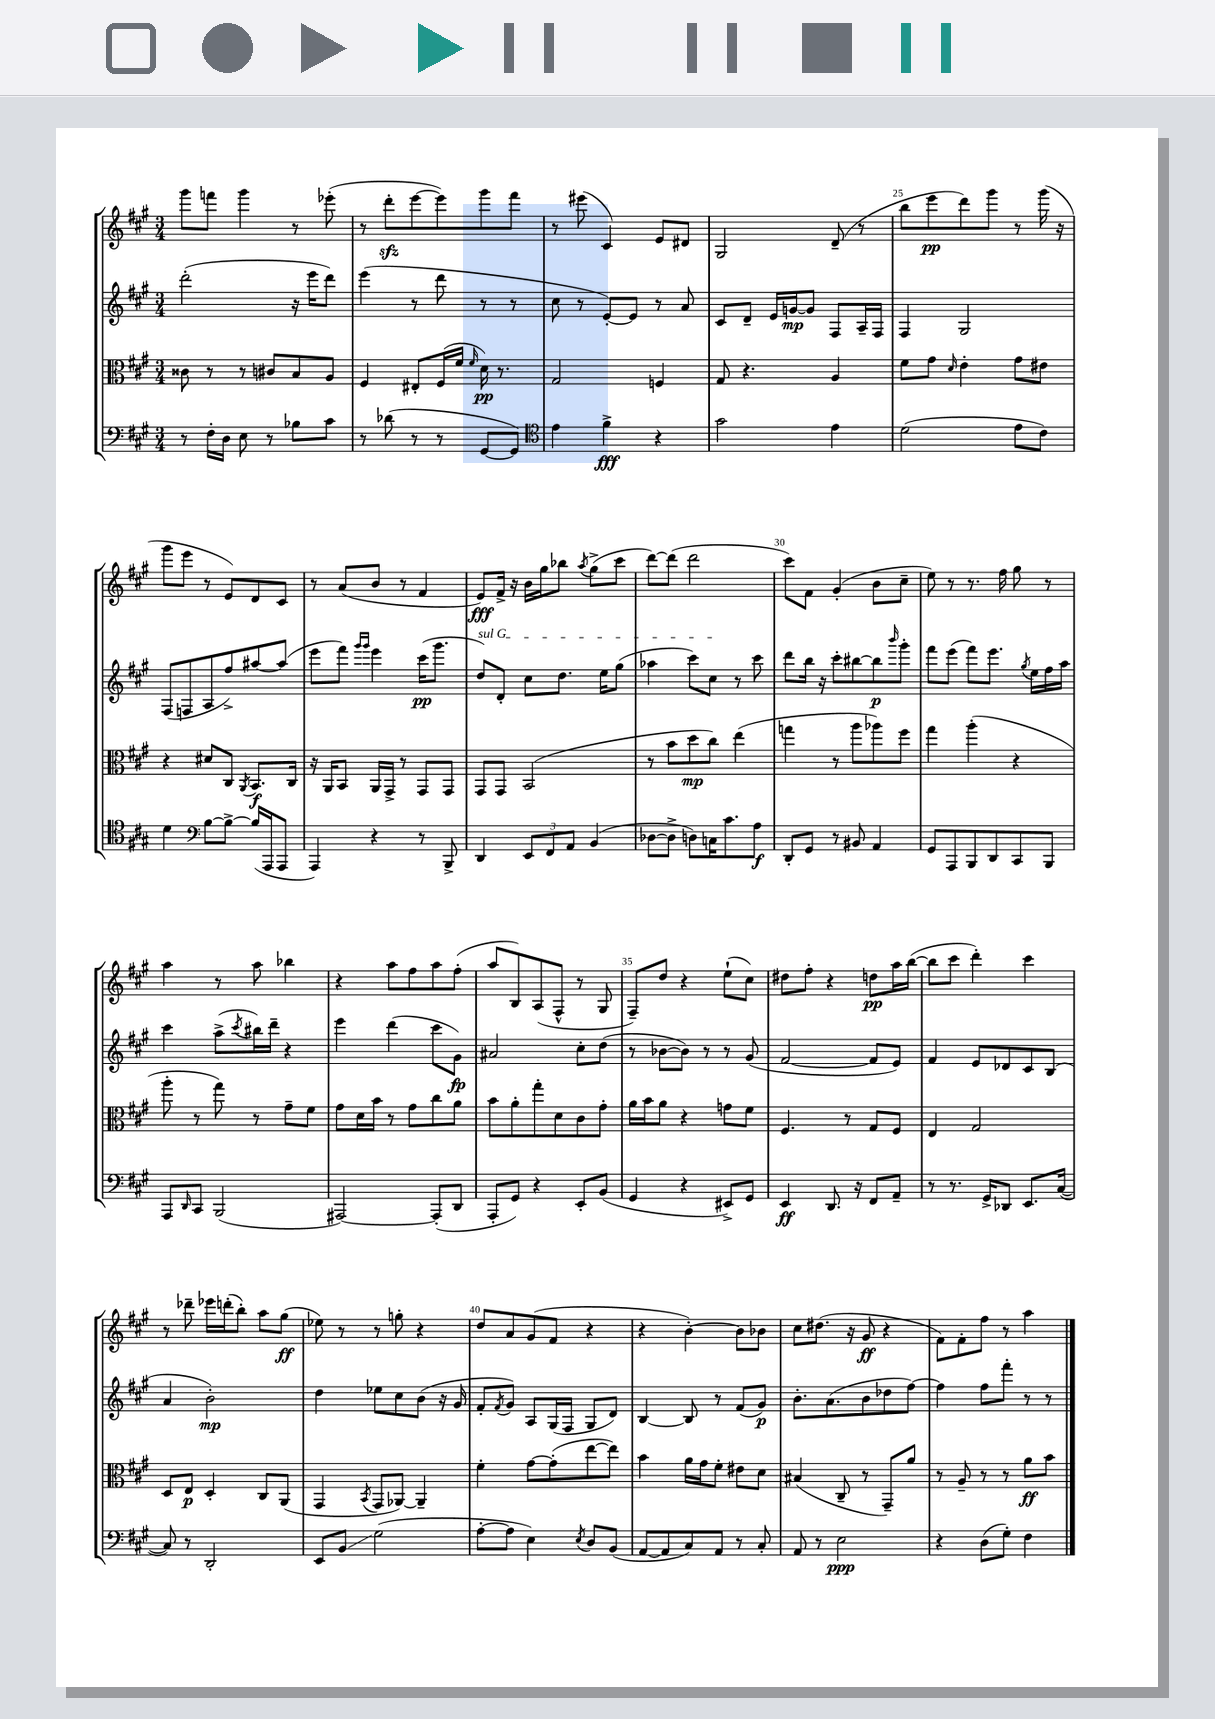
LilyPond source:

<<
\new StaffGroup <<
\new Staff = "s0" {
    \clef treble \key a \major \numericTimeSignature \time 3/4
    gis'''8 f'''8 gis'''4 r8 ees'''8-.( |
    r8 d'''8-.\sfz e'''8~ e'''8) gis'''8 fis'''8 |
    r8 eis'''8( cis'4) e'8 dis'8 |
    gis2 d'8--( r8 |
    b''8 e'''8\pp d'''8) gis'''8 r8 gis'''16( r16 |
    gis'''8 e'''8 r8 e'8) d'8 cis'8 |
    r8 a'8( b'8 r8 fis'4 |
    e'8\fff) fis'16-> r16 b'16 gis''16 bes''8 \acciaccatura { a''8 } gis''8->( cis'''8 |
    d'''8~) d'''8( d'''2 |
    cis'''8) fis'8 gis'4-.( b'8 cis''8-- |
    e''8) r8 r8. fis''16 gis''8 r8 |
    a''4 r8 a''8 bes''4 |
    r4 a''8 fis''8 a''8 fis''8-.( |
    a''8 b8) a8( fis8-^ r8 gis8 |
    fis8--) d''8 r4 e''8-!( cis''8) |
    dis''8 fis''8-. r4 d''8\pp a''16 b''16~( |
    b''8 cis'''8 d'''4-.) cis'''4 |
    r8 des'''8-- ees'''16 d'''16-.( b''8-.) a''8 gis''8\ff( |
    ees''8) r8 r8 g''8-. r4 |
    d''8 a'8 gis'8( fis'8 r4 |
    r4 b'4~-.) b'8 bes'8 |
    cis''8 dis''8.( r16 gis'8\ff r4 |
    fis'8) fis'8-. fis''8 r8 a''4 \bar "|." |
}
\new Staff = "s1" {
    \clef treble \key a \major \numericTimeSignature \time 3/4
    d'''2-.( r16 e'''16 d'''8) |
    e'''4( r8 d'''8 r8 r8 |
    cis''8 r8 e'8~-.) e'8 r8 a'8 |
    cis'8 d'8-- e'16 g'16~\mp g'8 fis8 a16-- fis16 |
    fis4 gis2 |
    fis8( f8 a8 fis''8->) ais''8~ ais''8( |
    e'''8 fis'''8) \grace { gis'''16 gis'''16 } e'''4 cis'''16\pp( gis'''8. |
    \once \override TextSpanner.bound-details.left.text = \markup { \italic "sul G" } d''8\startTextSpan) d'8-. cis''8 d''8. e''16 gis''8( |
    aes''4 cis'''8) cis''8\stopTextSpan r8 cis'''8 |
    d'''8 b''16 r16 cis'''8-. bis''8~ bis''8\p \grace { b'''16 } gis'''8-. |
    fis'''8 e'''8( fis'''8) e'''8. \acciaccatura { gis''8 } e''16 fis''16 a''16 |
    cis'''4 a''8->( \acciaccatura { cis'''8 } bis''16) d'''16-- r4 |
    e'''4 d'''4( cis'''8 gis'8\fp) |
    ais'2 cis''8-. d''8( |
    r8 bes'8~ bes'8) r8 r8 gis'8( |
    fis'2~ fis'8 e'8) |
    fis'4 e'8 des'8 cis'8 b8( |
    a'4 b'2-.\mp) |
    d''4 ees''8 cis''8 b'8( r16 gis'16 |
    fis'8-. \acciaccatura { fis'8 } gis'8) a8 gis16( fis16 gis8 d'8) |
    b4~ b8 r8 fis'8( gis'8\p) |
    b'8.-. a'8.( b'8 des''8 fis''8~) |
    fis''4 fis''8 fis'''8-. r8 r8 \bar "|." |
}
\new Staff = "s2" {
    \clef alto \key a \major \numericTimeSignature \time 3/4
    cisis'8 r8 r8 cis'8 b8 a8 |
    fis4 eis8-. fis16( fis'16 \grace { fis'16 } d'16\pp) r8. |
    gis2 f4 |
    gis8 r4. a4 |
    fis'8 gis'8 \grace { d'16 } e'4-. gis'8 eis'8 |
    r4 dis'8 cis8 \acciaccatura { a,8 } b,8.\f cis16 |
    r16 a,16 b,8 a,16 gis,16-> r8 gis,8 gis,8 |
    gis,8 gis,8 b,2( |
    r8 b'8 d''8\mp cis''8) e''4( |
    g''4 r8 a''8 aes''8) fis''8 |
    gis''4 a''4-.( r4 |
    a''8-. r8 gis''8) r8 gis'8-- fis'8 |
    gis'8 d'16 b'16 r8 gis'8 cis''8 a'8 |
    b'8 a'8-. gis''8-. d'8 cis'8 gis'8-. |
    a'16 b'16 a'8 r4 g'8 fis'8 |
    fis4. r8 gis8 fis8 |
    e4 gis2 |
    d8 e8\p d4-. cis8 a,8( |
    gis,4 \acciaccatura { b,8 } gis,8 aes,8~) aes,4-- |
    fis'4-. gis'8~ gis'8-.( e''8~ e''8) |
    b'4 a'16 gis'16 fis'8-. eis'8 d'8 |
    bis4( cis8-- r8 gis,8--) a'8 |
    r8 a8-- r8 r8 a'8\ff b'8 \bar "|." |
}
\new Staff = "s3" {
    \clef bass \key a \major \numericTimeSignature \time 3/4
    r8 fis16-. d16 e8 r8 bes8 cis'8 |
    r8 des'8( r8 r8 gis,8~ gis,8) |
    \clef tenor e'4 fis'4->\fff r4 |
    gis'2 e'4 |
    d'2( e'8 cis'8) |
    d'4 \clef bass b8~ b8~-> b16( a,,16 a,,8 |
    a,,4) r4 r8 b,,8-> |
    d,4 \tuplet 3/2 { e,8 fis,8 a,8 } b,4( |
    des8~ des8-> d8) c16 cis'8. a8\f |
    d,8-. gis,8 r8 bis,8 a,4 |
    gis,8 a,,8 b,,8 d,8 cis,8 b,,8 |
    a,,8 \grace { d,16 } cis,8 b,,2( |
    ais,,2~) ais,,8-.( d,8 |
    a,,8-. gis,8) r4 e,8-. b,8( |
    gis,4 r4 eis,8->) gis,8 |
    e,4\ff d,8. r16 fis,8 a,8-- |
    r8 r8. gis,16-> des,8 e,8. cis16~( |
    cis8) r8 d,2-. |
    e,8 b,8\glissando gis2( |
    a8~-. a8 e4) \acciaccatura { e8 } d8 b,8( |
    a,8~ a,8 cis8) a,8 r8 cis8-. |
    a,8 r8 e2\ppp |
    r4 d8( gis8-.) fis4 \bar "|." |
}
>>
>>
